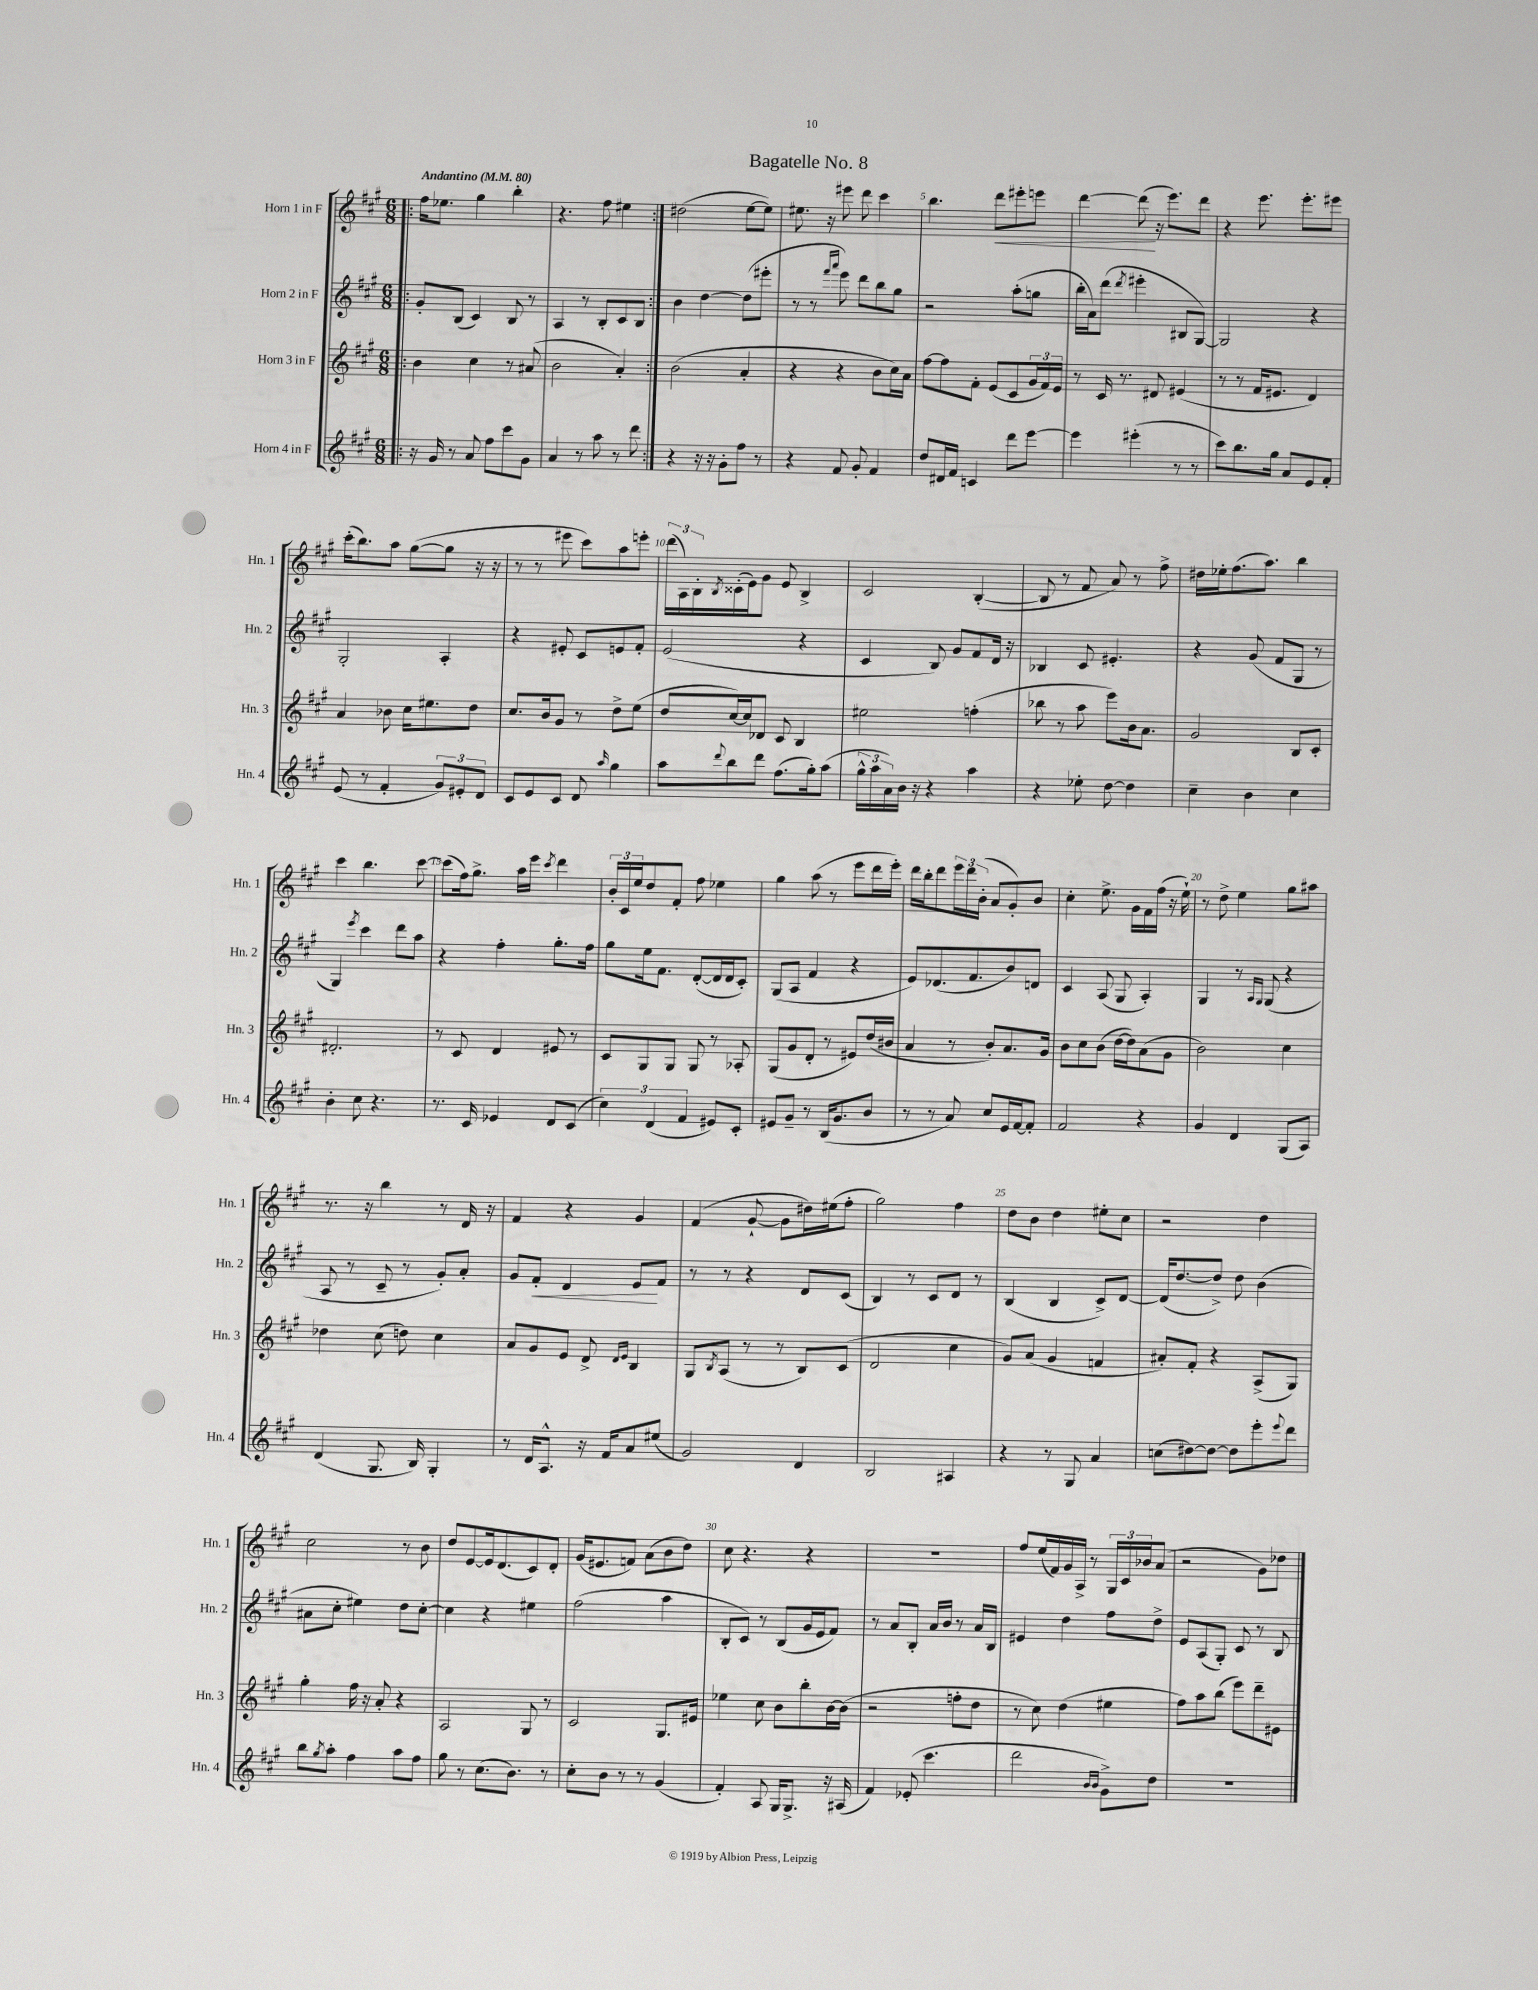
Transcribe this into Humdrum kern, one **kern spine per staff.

**kern	**kern	**kern	**kern
*staff4	*staff3	*staff2	*staff1
*clefG2	*clefG2	*clefG2	*clefG2
*k[f#c#g#]	*k[f#c#g#]	*k[f#c#g#]	*k[f#c#g#]
*M6/8	*M6/8	*M6/8	*M6/8
*MM80	*MM80	*MM80	*MM80
=!|:	=!|:	=!|:	=!|:
16r	4b\	8g#'/L	16ff#\LK
16g#/	.	.	8.ee-\J
8r	.	(8B/J	.
8a/	4cc#\	4c#/)	4gg#\
8ff#\L	.	.	.
8ccc#\	8r	8B/	4bb'\
8g#\J	(8a#/	8r	.
=	=	=	=
4a/	2b\	4A/	4.r
8r	.	8r	.
8aa\	.	8B'/L	8ff#\
8r	4a'/)	8c#/	4ee#\
8ddd\	.	8B/J	.
=:|!	=:|!	=:|!	=:|!
4r	(2b\	4b\	(2dd#\
16r	.	[4dd\	.
16r	.	.	.
8g#'\L	.	.	.
8ff#\J	4a'/	(8dd\]L	[8ee\L
8r	.	8eee#'\J	8ee\]J)
=	=	=	=
4r	4r	8r	8.ee#\
.	.	8r	.
.	.	.	16r
.	.	16qqfff#/LL	.
.	.	16qqaaa/JJ	.
8f#/	4r	8eee\)	8eee#\
8g#'/	.	8ddd\L	8ddd\
4f#/	8b\L	8bb\	4ccc#\
.	16cc#\L)	8gg#\J	.
.	16a\JJ	.	.
=	=	=	=
8dd/L	[8ff#\L	2r	4.bb\
16d#/L	8ff#\]	.	.
16f#/JJ	.	.	.
4c/	8f#'\J	.	.
.	(8e/L	.	8ddd\L
8ddd\L	8c#/	(8aa'\L	8eee#'\
[8eee\J	24g#/L	8gg\J	8eee\J
.	24f#/)	.	.
.	24e/JJ	.	.
=	=	=	=
4eee\]	8r	16bb'\LL	[4ddd\
.	.	16a\J)	.
.	16c#/	(8ddd\J	.
.	8.r	.	.
.	.	8qddd/	.
(4eee#'\	.	4eee#'\	(8ddd\]
.	8d#/	.	16r
.	.	.	8.eee\L)
8r	(4e#/	8B#/L	.
8r	.	[8G#/J)	8ddd\J
=	=	=	=
8ccc#\L)	8r	2G#/]	4r
8.bb\	8r	.	.
.	16f#/LK	.	8.eee\
16gg#\Jk	8.e#/J	.	.
8a/L	.	.	.
.	.	.	8.eee'\L
8e/	4d/)	4r	.
8f#'/J	.	.	8eee#\J
=	=	=	=
(8e/	4a/	2G#'/	(16ccc#'\LK
.	.	.	8.bb\)
8r	.	.	.
4f#'/	8b-\	.	8aa\J
.	16cc#\LK	.	([8gg#\L
.	8.ee#\	.	.
12g#/L)	.	4A'/	8gg#\]J
12e#'/	.	.	.
.	8dd\J	.	16r
12d/J	.	.	.
.	.	.	16r
=	=	=	=
8c#/L	8.cc#/L	4r	8r
8e/	.	.	8r
.	16b/k	.	.
8c#/J	8g#/J	8e#'/	8eee#\
8d/	8r	8c#/L	8ccc#\L)
16qqaa/	.	.	.
4gg#\	8dd^\L	8e/	8aa\
.	(8ee\J	8f#'/J	8eee'\J
=	=	=	=
8aa\L	8dd/L	(2e/	(24ddd\LL
.	.	.	24A\)
.	.	.	24B'\
8qqddd/	.	.	8qB/
8bb\	[16cc#/L)	.	(16c##'\
.	16cc#/]J	.	16e\J)
8ddd\J	8d-/J	.	8g#\J
(8.ff#\L	8c#/	.	8e/
.	4B/	4r	4B^/
16gg#'\k)	.	.	.
(8aa\J	.	.	.
=	=	=	=
24gg#^^\LL	2ee#\	4c#/	2c#/
24aa\	.	.	.
24a\)	.	.	.
16b\JJ	.	.	.
16r	.	.	.
4r	.	8B/)	.
.	.	8g#/L	.
4aa\	(4ff'\	8f#/	([4B'/
.	.	16d/Jk	.
.	.	16r	.
=	=	=	=
4r	8bb-\	4B-/	8B/]
.	8r	.	8r
8ee-'\	8aa\	8c#/	8f#/
[8dd\	8eee\L)	4.e#'/	8a/)
4dd\]	16b\k	.	8r
.	8.a\J	.	.
.	.	.	8ff#^\
=	=	=	=
4cc#~\	2g#/	4r	16dd#\LL
.	.	.	16ee-'\J
.	.	.	(8.ff#\
4b\	.	(8g#/	.
.	.	.	8.aa\J)
.	.	8f#/L	.
4cc#\	8B/L	8G#/J	4bb\
.	8c#'/J	8r	.
=	=	=	=
4b'\	2.d#'/	4G#/)	4ccc#\
.	.	8qeee/	.
8cc#\	.	4ccc#\	4.bb\
4.r	.	.	.
.	.	8ddd\L	.
.	.	8aa\J	[8ccc#\
=	=	=	=
8.r	8r	4r	(8ccc#\]L
.	8c#/	.	16ff#\k)
16c#/	.	.	8.gg#^\J
4e-/	4d/	4ff#'\	.
.	.	.	16aa\LL
.	.	.	16eee\JJ
.	.	.	8qccc#/
8d/L	8e#/	8.gg#'\L	4ddd\
(8c#/J	8r	.	.
.	.	16ff#\Jk	.
=	=	=	=
6cc#\)	8c#/L	8gg#\L	24b'/LL
.	.	.	24c#/
.	.	.	24ee/J
.	8G#/	16ee\k	8dd/
(6d/	.	.	.
.	.	8.f#\J	.
.	8G#/J	.	8f#'/J
6f#/	.	.	.
.	8G#/	([8d'/L	8ff#\
8e#/L)	8r	16d/]L	4ee-\
.	.	16d/J	.
8c#'/J	8A-'/	8c#'/J)	.
=	=	=	=
8e#/L	(8G#/L	(8G#/L	4gg#\
8g#~/J	8g#/	8A/J	.
8r	8d'/J	4f#/	(8aa\
(16B/LK	8r	.	8r
8.g#/	.	.	.
.	8e#/L)	4r	8eee\L
8b/J	(16dd/L	.	16ddd\L
.	16b#/JJ	.	16eee'\JJ)
=	=	=	=
8r	4a/	8e/L)	16ddd\LL
.	.	.	16bb'\J
8r	.	(8.d-/	8ddd\
8a/)	8r	.	24eee\L
.	.	.	24ddd\
.	.	8.f#/	.
.	.	.	(24b'\JJ
8cc#/L	8b'/L)	.	8a/L
16e/L	8.a/	8b/)	8g#'/)
[16f#/J	.	.	.
8f#'/]J	.	8d/J	8b/J
.	16g#/Jk	.	.
=	=	=	=
2f#/	8b\L	4c#/	4cc#'\
.	8cc#\	.	.
.	(8b\J	(8A/	8.ee^\
.	[16dd\LL	8G#/	.
.	16dd\]J)	.	16g#\LL
4r	(8a\	4A'/)	16f#\
.	.	.	(16ff#\JJ
.	8g#\J	.	16r
.	.	.	16ee`\)
=	=	=	=
4g#/	2b\)	4G#/	8r
.	.	.	8dd^\
4d/	.	8r	4ee\
.	.	16qqA/LL	.
.	.	16qqG#/JJ	.
.	.	(8G#/	.
(8G#/L	4cc#\	4r	8gg#\L
8A/J)	.	.	8aa#\J
=	=	=	=
(4d/	4dd-\	8A/	8.r
.	.	8r	.
.	.	.	16r
8.G#/	(8cc#\	8c#~/	4bb\
.	8dd\)	8r	.
16B/)	.	.	.
4G#'/	4cc#\	8g#'/L)	8r
.	.	8a'/J	16d/
.	.	.	16r
=	=	=	=
8r	8a/L	8g#/L	4f#/
16d/LK	8g#/	8f#'/J	.
8.A^^/J	.	.	.
.	8e/J	4d/	4r
16r	8d^/	.	.
16f#/LK	.	.	.
.	16qqd/LL	.	.
.	16qqe/JJ	.	.
8a/	4B/	8e/L	4g#/
(8ee#/J	.	8f#/J	.
=	=	=	=
2g#/)	8G#/L	8r	(4f#/
.	8qB/	.	.
.	(8A/J	8r	.
.	8r	4r	[8g#`/
.	8r	.	8g#\]L
4d/	8B/L)	8d/L	16dd#\L)
.	.	.	(16ee#\J
.	(8c#/J	(8c#/J	8ff#'\J
=	=	=	=
2B/	2d/	4B/)	2gg#\)
.	.	8r	.
.	.	8c#/L	.
4A#/	4cc#\	8d/J	4ff#\
.	.	8r	.
=	=	=	=
4r	8g#/L)	(4B/	8dd\L
.	(8a/J	.	8b\J
8r	4g#/	4B/	4dd\
8G#/	.	.	.
4a/	4f/	8c#^/L)	8ee#'\L
.	.	[8d/J	8cc#\J
=	=	=	=
(8cc\L	8a#'/L)	(16d/]LK	2r
.	.	[8.dd/	.
[8dd#\)	8f#'/J	.	.
8dd#\_J	4r	8dd^/]J)	.
8dd#\]L	.	8dd\	.
8eee'\	(8A^/L	(4b\	4dd\
8qqeee/	.	.	.
8ddd\J	8G#/J)	.	.
=	=	=	=
8bb\L	4gg#'\	8a#\L	2cc#\
8qgg#/	.	.	.
8aa'\J	.	8cc#'\J	.
4ff#\	16ff#\	4ee#\)	.
.	16r	.	.
.	8a'/	.	.
8aa\L	4r	8dd\L	8r
8ff#\J	.	[8cc#'\J	8b\
=	=	=	=
8gg#\	2A/	4cc#\]	8dd/L
8r	.	.	[8e/
(8.cc#\L	.	4r	16e/]k
.	.	.	(8.d/
8.b\J)	.	.	.
.	8G#/	4ee#\	8c#/)
8r	8r	.	8d'/J
=	=	=	=
8cc#'\L	2c#/	(2ff#\	(16g#/LK
.	.	.	8.e#/
8b\J	.	.	.
8r	.	.	8f/J)
8r	.	.	(8a\L
(4g#/	8.G#/L	4aa\	8b\
.	.	.	8dd\J)
.	16e#/Jk	.	.
=	=	=	=
4f#'/)	4ee-\	8B'/L	8cc#\
.	.	8c#/J)	4.r
8A/	8cc#\	8r	.
16G#/LK	8b\L	(8B/L	.
8.G#^/J	.	.	.
.	8bb'\	16g#/L	4r
.	.	16e/J	.
16r	[16b\L	8f#/J)	.
(16A#/	(16b\]JJ	.	.
=	=	=	=
4f#/)	2r	8r	2.r
.	.	8a/L	.
(8e-'/	.	8B'/J	.
4.ccc#\	.	16a/LL	.
.	.	16b/JJ	.
.	8ff'\L	8r	.
.	8dd\J	16a/LL	.
.	.	16B/JJ	.
=	=	=	=
2ddd\	8r	4e#/	8ff#/L
.	8cc#\)	.	(16ee/L
.	.	.	16f#/)
.	(4dd\	4dd\	16g#/
.	.	.	16A^/JJ
.	.	.	8r
16qqb/LL	.	.	.
16qqb/JJ	.	.	.
8g#^\L)	4ee#\	8ff#\L	24G#/LL
.	.	.	24c#/
.	.	.	24b-/J
8dd\J	.	8dd^\J	(8a/J
=	=	=	=
2.r	8ff#\L)	8e/L	2r
.	8aa\	(8A/	.
.	(8bb\J	8G#'/J)	.
.	8eee\L)	8c#/	.
.	8ddd~\	8r	8g#\L)
.	8e#\J	8B/	8dd-\J
==	==	==	==
*-	*-	*-	*-
